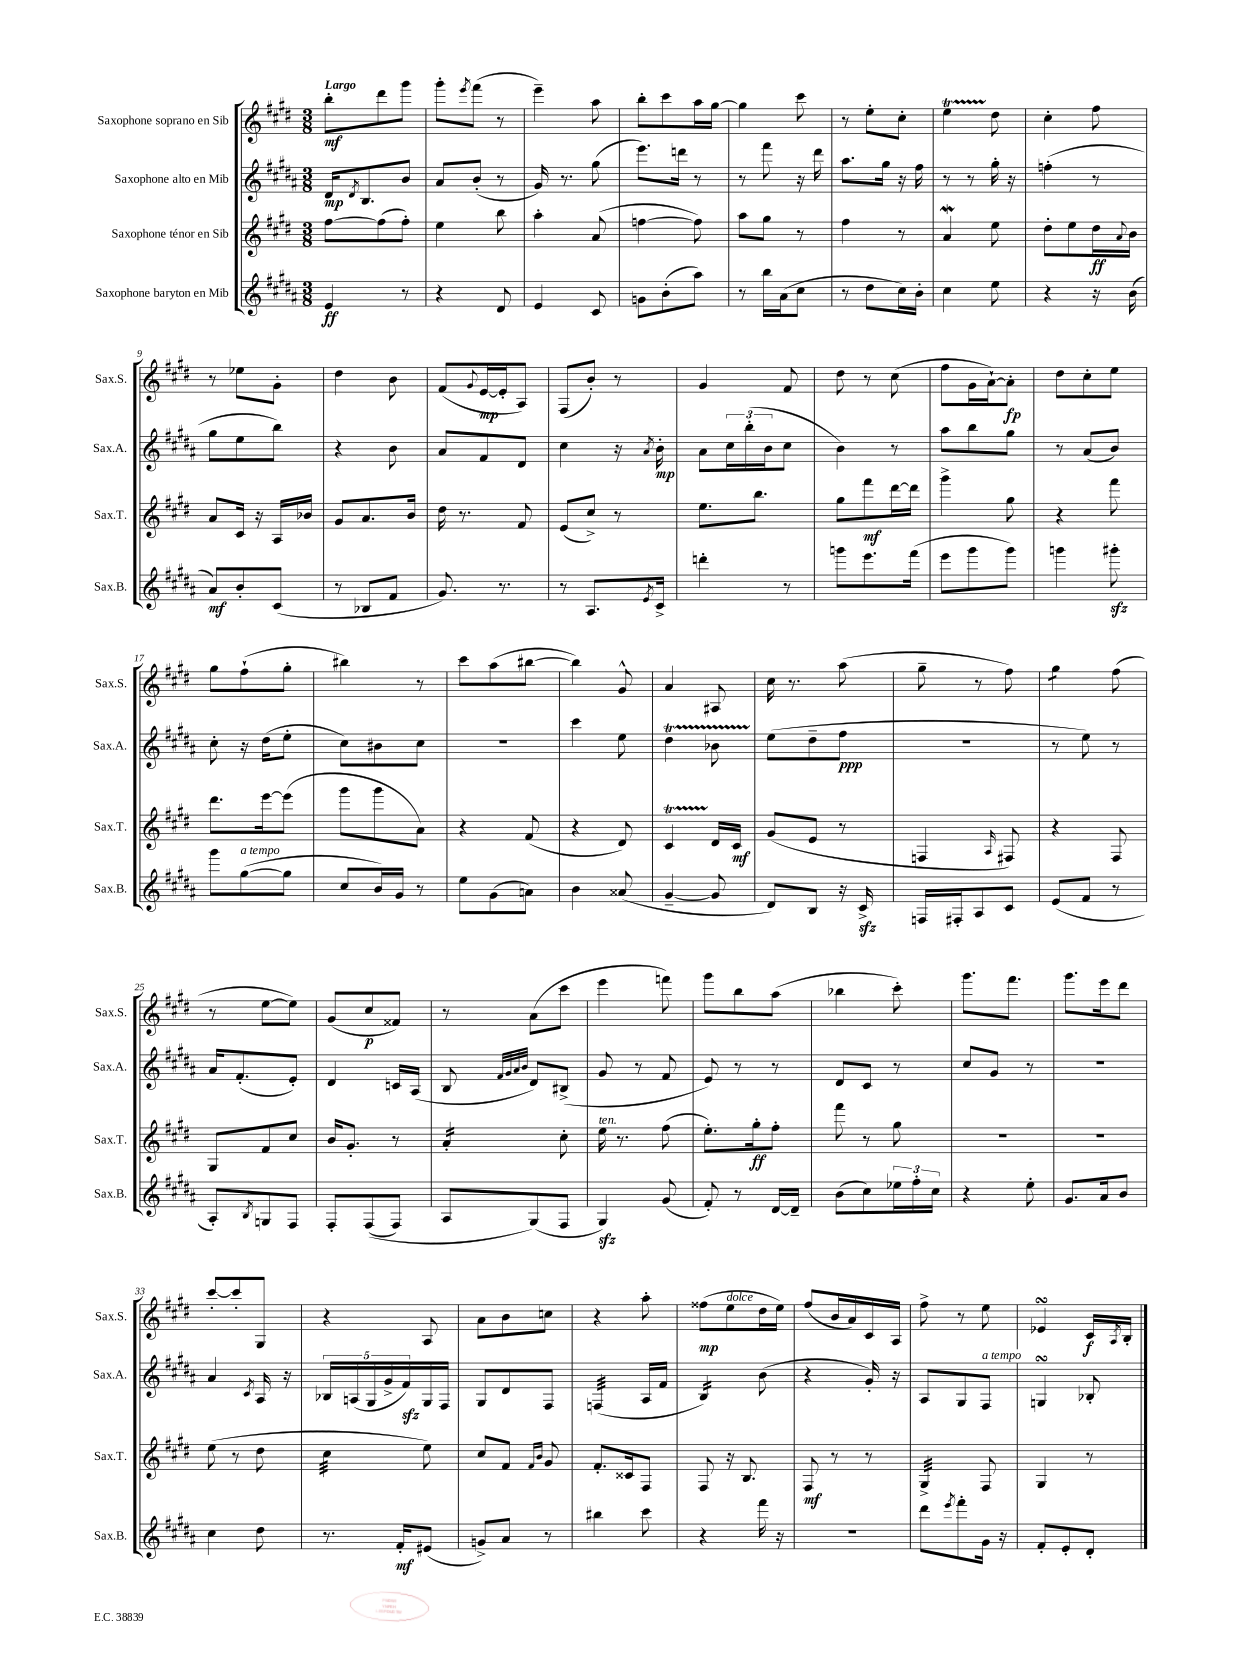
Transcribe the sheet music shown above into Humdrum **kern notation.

**kern	**kern	**kern	**kern
*staff4	*staff3	*staff2	*staff1
*clefG2	*clefG2	*clefG2	*clefG2
*k[f#c#g#d#a#]	*k[f#c#g#d#]	*k[f#c#g#d#a#]	*k[f#c#g#d#]
*M3/8	*M3/8	*M3/8	*M3/8
4e/	[8ff#\L	16d#/LK	8bb'\L
.	.	8qd#/	.
.	.	8.B/	.
.	(8ff#\]	.	8ddd#\
8r	8ff#'\J)	8b/J	8ggg#\J
=	=	=	=
4r	4ee\	8a#/L	8ggg#'\L
.	.	.	8qeee/
.	.	(8b'/J	(8fff#\J
8d#/	8bb\	8r	8r
=	=	=	=
4e/	4aa'\	16g#/)	4eee~\)
.	.	8.r	.
8c#/	(8a/	(8gg#\	8aa\
=	=	=	=
8g\L	[4ff\	8.eee\L)	8bb'\L
(8b'\	.	.	8ccc#\
.	.	16ddd\Jk	.
8aa#\J)	8ff\])	8r	16aa\L
.	.	.	[16gg#\JJ
=	=	=	=
8r	8aa\L	8r	4gg#\]
16bb\LL	8gg#\J	8fff#\	.
(16a#\J	.	.	.
8cc#\J	8r	16r	8ccc#\
.	.	16ddd#\	.
=	=	=	=
8r	4ff#\	8.aa#\L	8r
8dd#\L	.	.	8ee'\L
.	.	16gg#\Jk	.
16cc#\L)	8r	16r	8cc#'\J
16b'\JJ	.	16ff#\	.
=	=	=	=
4cc#\	4a/	8r	4ee\
.	.	8r	.
8ee\	8ee\	16gg#'\	8dd#\
.	.	16r	.
=	=	=	=
4r	8dd#'\L	(4ff'\	4cc#'\
.	8ee\	.	.
16r	16dd#\L	8r	8ff#\
.	8qqa/	.	.
(16b\	16b\JJ	.	.
=	=	=	=
8a#/L)	8a/L	8gg#\L	8r
8b'/	16c#/Jk	8ee\	8ee-\L
.	16r	.	.
(8c#/J	16A/LL	8bb\J)	8g#'\J
.	16b-/JJ	.	.
=	=	=	=
8r	8g#/L	4r	4dd#\
8B-/L	8.a/	.	.
8f#/J	.	8b\	8b\
.	16b/Jk	.	.
=	=	=	=
8.g#/)	16dd#\	8a#/L	(8f#/L
.	8.r	.	.
.	.	.	8qqg#/
.	.	8f#/	[16e/L
8.r	.	.	16e'/]J
.	8f#/	8d#/J	8A/J)
=	=	=	=
8r	(8e/L	4cc#\	(8F#/L
8.A#/L	8cc#^/J)	.	8b'/J)
.	8r	16r	8r
8qe/	.	8qa#/	.
16c#^/Jk	.	16b'\	.
=	=	=	=
4ddd'\	8.ee\L	8a#\L	4g#/
.	.	24cc#\L	.
.	.	(24bb'\	.
.	8.bb\J	.	.
.	.	24b\J	.
8r	.	8cc#\J	8f#/
=	=	=	=
8ggg\L	8gg#\L	4b\)	8dd#\
8.eee\	8fff#\	.	8r
.	[16ddd#\L	8r	(8cc#\
(16fff#\Jk	16ddd#\]JJ	.	.
=	=	=	=
8eee\L	4ggg#^\	8aa#\L	8ff#\L
8ggg#\	.	8bb\	16g#\L
.	.	.	[16a`\J)
8ggg#\J)	8gg#\	8gg#\J	8a'\]J
=	=	=	=
4ggg\	4r	8r	8dd#\L
.	.	(8a#/L	8cc#'\
8ggg#'\	8fff#\	8b/J)	8ee\J
=	=	=	=
8ggg#\L	8.ddd#\L	8cc#'\	8gg#\L
([8gg#\	.	16r	(8ff#`\
.	[16eee\k	(16dd#\LK	.
8gg#\]J	(8eee\]J	8ee'\J	8gg#'\J
=	=	=	=
8cc#/L	8ggg#\L	8cc#\L)	4bb#\)
16b/L)	8ggg#\	8b#\	.
16g#/JJ	.	.	.
8r	8a\J)	8cc#\J	8r
=	=	=	=
8ee\L	4r	4.r	8ccc#\L
(8g#\	.	.	(8aa\
8a\J)	(8f#/	.	[8bb#\J
=	=	=	=
4b\	4r	4ccc#\	4bb#\])
(8a##/	8d#/)	8ee\	8g#^^/
=	=	=	=
[4g#~/	4c#/	4dd#\	4a/
8g#/]	16d#/LL	8b-\	8A#/
.	16c#/JJ	.	.
=	=	=	=
8d#/L)	(8g#/L	(8ee\L	16cc#\
.	.	.	8.r
8B/J	8e/J	8dd#~\	.
16r	8r	8ff#\J	(8aa\
16c#^/	.	.	.
=	=	=	=
16F/LL	4F/	4.r	8gg#~\
16F#'/J	.	.	.
8A#/	.	.	8r
.	16qqA/	.	.
8c#/J	8F#/)	.	8ff#\)
=	=	=	=
(8e/L	4r	8r	4gg#\
8f#/J	.	8ee\)	.
8r	8F#/	8r	(8ff#\
=	=	=	=
8A#'/L)	8G#/L	16a#/LK	8r
.	.	(8.f#'/	.
8qB/	.	.	.
8G/	8f#/	.	[8ee\L
8F#/J	8cc#/J	8e'/J)	8ee\]J)
=	=	=	=
8F#'/L	16b/LK	4d#/	(8g#/L
.	8.g#'/J	.	.
&((8F#/	.	.	8cc#/
8F#/J)	8r	16c/LL	8f##/J)
.	.	(16A#/JJ	.
=	=	=	=
8A#/L	4a'/	8B/	8r
.	.	32qqf#/LLL	.
.	.	32qqg#/	.
.	.	32qqa#/	.
.	.	32qqb/JJJ	.
(8G#/&)	.	8d#/L)	(8a\L
8F#/J	8cc#'\	(8B#^/J	8ccc#\J
=	=	=	=
4G#/)	16ee\	8g#/	4eee\
.	8.r	.	.
.	.	8r	.
(8g#/	(8ff#\	8f#/	8fff\)
=	=	=	=
8f#'/)	8.ee'\L)	8e/)	8ggg#\L
8r	.	8r	8bb\
.	16gg#'\k	.	.
[16d#/LL	8ff#'\J	8r	(8aa\J
16d#~/]JJ	.	.	.
=	=	=	=
(8b\L	8fff#\	8d#/L	4bb-\
8cc#\)	8r	8c#/J	.
24ee-\L	8gg#\	8r	8ccc#'\)
24ff#'\	.	.	.
24cc#\JJ	.	.	.
=	=	=	=
4r	4.r	8cc#/L	8.ggg#\L
.	.	8g#/J	.
.	.	.	8.fff#\J
8ee'\	.	8r	.
=	=	=	=
8.g#/L	4.r	4.r	8.ggg#\L
16a#/k	.	.	16eee\k
8b/J	.	.	8ddd#\J
=	=	=	=
4cc#\	(8ee\	4a#/	[8ccc#'/L
.	8r	.	8ccc#'/]
.	.	8qc#/	.
8dd#\	8dd#\	16A#/	8G#/J
.	.	16r	.
=	=	=	=
8.r	4cc#\	20B-/LL	4r
.	.	(20A/	.
.	.	20G#/	.
.	.	20g#^/	.
16f#'/LK	.	.	.
.	.	20f#/)	.
(8e#/J	8ee\)	16G#/	8A/
.	.	16F#/JJ	.
=	=	=	=
8g^/L)	8cc#/L	8G#/L	8a\L
8a#/J	8f#/J	8d#/	8b\
.	16qqf#/LL	.	.
.	16qqb/JJ	.	.
8r	8g#/	8F#/J	8cc\J
=	=	=	=
4bb#\	8.f#'/L	(4F/	4r
.	16c##/k	.	.
8ccc#\	8F#/J	16A#/LL	8aa'\
.	.	16f#/JJ	.
=	=	=	=
4r	8F#/	4B/)	(8ff##\L
.	16r	.	8ee\
.	8.B/	.	.
16fff#\	.	(8b\	16dd#\L
16r	.	.	16ee\JJ)
=	=	=	=
4.r	8F#/	4r	(8ff#/L
.	8r	.	16b/L
.	.	.	16a/)
.	8r	16g#'/)	16c#/
.	.	16r	16A/JJ
=	=	=	=
8ddd#\L	4G#^/	8A#/L	8ff#^\
8qeee/	.	.	.
8fff#'\	.	8G#/	8r
16g#\Jk	8F#/	8F#/J	8ee\
16r	.	.	.
=	=	=	=
8f#'/L	4G#/	4G/	4e-/
8e'/	.	.	.
8d#'/J	8r	8B-'/	16c#/LL
.	.	.	8qA/
.	.	.	16B'/JJ
==	==	==	==
*-	*-	*-	*-
